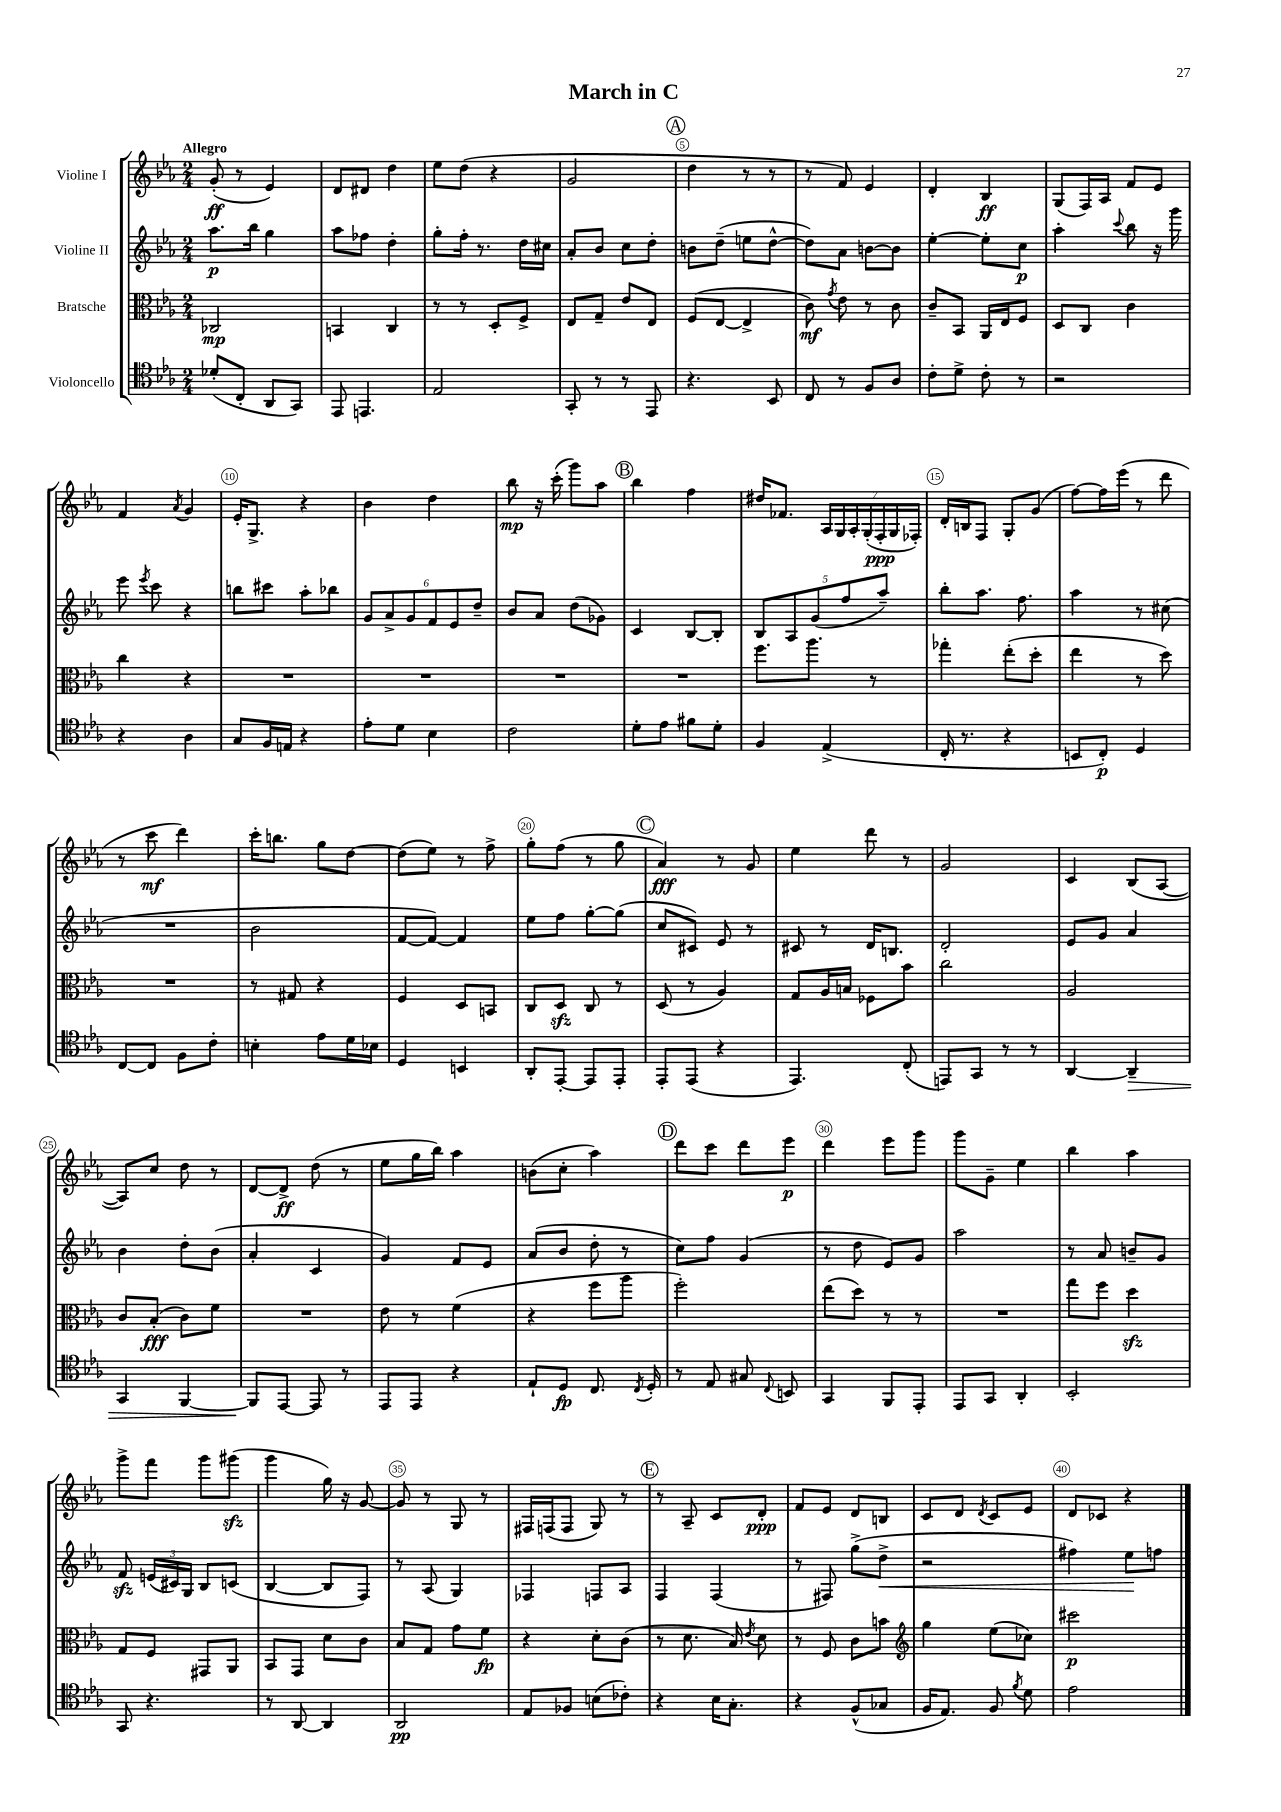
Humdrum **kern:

**kern	**kern	**kern	**kern
*staff4	*staff3	*staff2	*staff1
*clefC4	*clefC3	*clefG2	*clefG2
*k[b-e-a-]	*k[b-e-a-]	*k[b-e-a-]	*k[b-e-a-]
*M2/4	*M2/4	*M2/4	*M2/4
(8d-'	2C-	8.aa-	(8g'
8C'	.	.	8r
.	.	16bb-	.
8AA-	.	4gg	4e-)
8GG)	.	.	.
=	=	=	=
8EE-	4BB	8aa-	8d
4.EE	.	8ff-	8d#
.	4C	4dd'	4dd
=	=	=	=
2E-	8r	8gg'	8ee-
.	8r	16ff'	(8dd
.	.	8.r	.
.	8D'	.	4r
.	8F^	16dd	.
.	.	16cc#	.
=	=	=	=
8GG'	8E-	8a-'	2g
8r	8G~	8b-	.
8r	8e-	8cc	.
8EE-	8E-	8dd'	.
=	=	=	=
4.r	(8F	8b	4dd
.	[8E-	(8dd~	.
.	4E-^]	8ee	8r
8BB-	.	[8dd^^	8r
=	=	=	=
8C	8c)	8dd])	8r
.	8qg	.	.
8r	8e-	8a-	8f)
8F	8r	[8b	4e-
8A-	8c	8b]	.
=	=	=	=
8c'	8c~	[4ee-'	4d'
8d^	8BB-	.	.
8c'	16AA-	8ee-']	4B-
.	16E-	.	.
8r	8F	8cc	.
=	=	=	=
2r	8D	4aa-'	(8G
.	8C	.	16F)
.	.	.	16A-
.	.	8qqccc	.
.	4c	8bb-	8f
.	.	16r	8e-
.	.	16ggg	.
=	=	=	=
4r	4cc	8eee-	4f
.	.	8qeee-	.
.	.	8ccc	.
.	.	.	8qa-
4A-	4r	4r	4g
=	=	=	=
8G	2r	8bb	16e-'
.	.	.	8.G^
16F	.	8ccc#	.
16E	.	.	.
4r	.	8aa-'	4r
.	.	8bb-	.
=	=	=	=
8e-'	2r	12g	4b-
.	.	12a-^	.
8d	.	.	.
.	.	12g	.
4B-	.	12f	4dd
.	.	12e-	.
.	.	12dd~	.
=	=	=	=
2c	2r	8b-	8bb-
.	.	8a-	16r
.	.	.	(16ccc'
.	.	(8dd	8ggg)
.	.	8g-)	8aa-
=	=	=	=
8d'	2r	4c	4bb-
8e-	.	.	.
8f#	.	[8B-	4ff
8d'	.	8B-']	.
=	=	=	=
4F	8.ff	10B-	16dd#
.	.	.	8.f-
.	.	10A-	.
.	8.aa-	.	.
.	.	(10g	.
(4E-^	.	.	28A-
.	.	.	28G
.	.	10ff	.
.	.	.	28A-'
.	.	.	(28G'
.	8r	.	.
.	.	.	28F'
.	.	10aa-~)	.
.	.	.	28G
.	.	.	28F-')
=	=	=	=
16C'	4gg-'	8bb-'	16d'
8.r	.	.	16B
.	.	8.aa-	8F
4r	(8ee-'	.	8G'
.	.	8.ff	.
.	8dd'	.	(8g
=	=	=	=
8BB	4ee-	4aa-	[8ff)
8C')	.	.	16ff]
.	.	.	(16eee-
4D	8r	8r	8r
.	8dd)	(8cc#	8ddd
=	=	=	=
[8C	2r	2r	8r
8C]	.	.	8ccc
8F	.	.	4ddd)
8c'	.	.	.
=	=	=	=
4B'	8r	2b-	16ccc'
.	.	.	8.bb
.	8G#	.	.
8e-	4r	.	8gg
16d	.	.	[8dd
16B-	.	.	.
=	=	=	=
4D	4F	[8f	(8dd]
.	.	8f_)	8ee-)
4BB	8D	4f]	8r
.	8BB	.	8ff^
=	=	=	=
8AA-'	8C	8ee-	8gg'
[8EE-'	8D	8ff	(8ff
8EE-]	8C	[8gg'	8r
8EE-'	8r	(8gg]	8gg
=	=	=	=
8EE-'	(8D	8cc	4a-)
(8EE-	8r	8c#)	.
4r	4A-)	8e-	8r
.	.	8r	8g
=	=	=	=
4.EE-)	8G	8c#	4ee-
.	16A-	8r	.
.	16B	.	.
.	8F-	16d	8ddd
.	.	8.B	.
(8C'	8b-	.	8r
=	=	=	=
8EE)	2cc	2d'	2g
8GG	.	.	.
8r	.	.	.
8r	.	.	.
=	=	=	=
[4AA-	2A-	8e-	4c
.	.	8g	.
4AA-~]	.	4a-	(8B-
.	.	.	[8A-
=	=	=	=
4GG	8c	4b-	8A-])
.	(8B-'	.	8cc
[4FF	8c)	8dd'	8dd
.	8f	(8b-	8r
=	=	=	=
8FF]	2r	4a-'	[8d
[8EE-	.	.	8d^]
8EE-]	.	4c	(8dd
8r	.	.	8r
=	=	=	=
8EE-	8e-	4g)	8ee-
8EE-	8r	.	16gg
.	.	.	16bb-)
4r	(4f	8f	4aa-
.	.	8e-	.
=	=	=	=
8E-`	4r	(8a-	(8b
8D	.	8b-	8cc'
8.C	8ff	8dd'	4aa-)
.	8aa-	8r	.
8qC	.	.	.
16D'	.	.	.
=	=	=	=
8r	2ff')	8cc)	8ddd
8E-	.	8ff	8ccc
8G#	.	(4g	8ddd
8qqC	.	.	.
8BB	.	.	8eee-
=	=	=	=
4GG	(8ee-	8r	4ddd
.	8dd)	8dd	.
8FF	8r	8e-)	8eee-
8EE-'	8r	8g	8ggg
=	=	=	=
8EE-	2r	2aa-	8ggg
8GG	.	.	8g~
4AA-'	.	.	4ee-
=	=	=	=
2BB-'	8gg	8r	4bb-
.	8ff	8a-	.
.	4dd	8b~	4aa-
.	.	8g	.
=	=	=	=
8GG	8G	8f	8ggg^
4.r	8F	(24e	8fff
.	.	24c#)	.
.	.	24G	.
.	8GG#	8B-	8ggg
.	8AA-	(8c	(8ggg#
=	=	=	=
8r	8BB-	[4B-	4ggg
[8AA-	8GG	.	.
4AA-]	8d	8B-]	16gg)
.	.	.	16r
.	8c	8F)	[8g
=	=	=	=
2AA-	8B-	8r	8g]
.	8G	(8A-	8r
.	8g	4G)	8G
.	8f	.	8r
=	=	=	=
8E-	4r	4F-	16F#
.	.	.	(16F
8F-	.	.	8F
(8B	8d'	8F	8G)
8c-')	(8c	8A-	8r
=	=	=	=
4r	8r	4F	8r
.	8.d	.	8A-~
16B-	.	(4F	8c
8.G'	16B-)	.	.
.	8qe-	.	.
.	8d	.	8d'
=	=	=	=
4r	8r	8r	8f
.	8F	8F#)	8e-
(8F^^	8c	(8gg^	8d
8G-	8b	8dd^	8B
=	=	=	=
*	*clefG2	*	*
16F	4gg	2r	8c
8.E-)	.	.	.
.	.	.	8d
.	.	.	8qd
8F	(8ee-	.	8c
8qf	.	.	.
8d	8cc-)	.	8e-
=	=	=	=
2e-	2ccc#	4ff#)	8d
.	.	.	8c-
.	.	8ee-	4r
.	.	8ff	.
==	==	==	==
*-	*-	*-	*-
